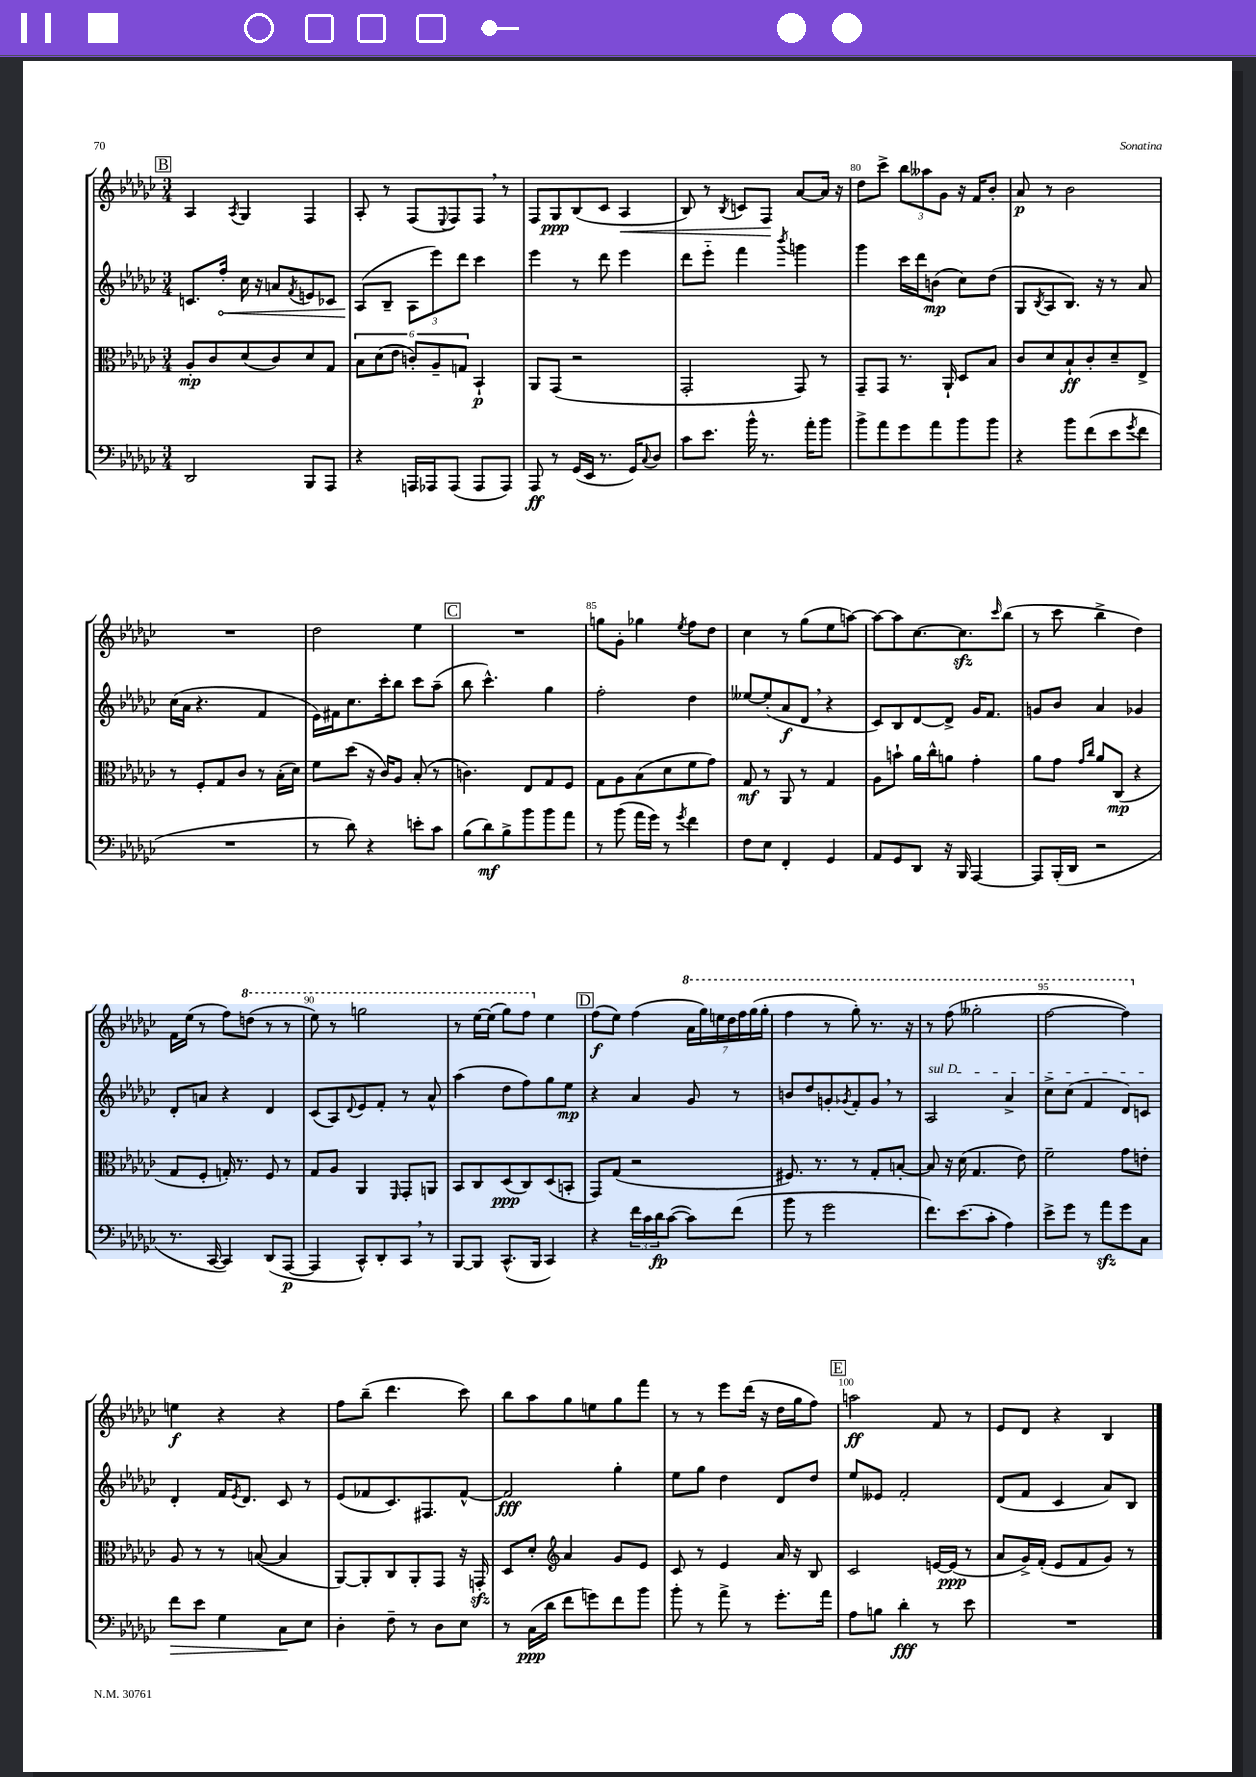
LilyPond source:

<<
\new StaffGroup <<
\new Staff = "s0" {
    \clef treble \key ges \major \numericTimeSignature \time 3/4
    \mark \markup { \box "B" } aes4 \acciaccatura { aes8 } ges4 f4 |
    aes8-. r8 f8( \appoggiatura { ees8 } f8) f8 \breathe r8 |
    f8 ges8\ppp bes8( ces'8 aes4\< |
    bes8) r8 \acciaccatura { bes8 } c'8 f8\! aes'8~ aes'16 r16 |
    des''8 ces'''8-> \tuplet 3/2 { bes''8 aeses''8 ges'8 } r16 f'16 bes'8-. |
    aes'8\p r8 bes'2 |
    R2. |
    des''2 ees''4 |
    \mark \markup { \box "C" } R2. |
    g''8 ges'8-. ges''4 \acciaccatura { ees''8 } f''8 des''8 |
    ces''4 r8 ges''8( ees''8 a''8~) |
    a''8~ a''8 ces''8.~ ces''8.\sfz \grace { ces'''16 } bes''8( |
    r8 ces'''8 bes''4-> des''4) |
    f'16 ees''16( r8 f''8) \ottava #1 d'''8( r8 r8 |
    ees'''8) r8 g'''2 |
    r8 ees'''16~ ees'''16( ges'''8) f'''8 \ottava #0 ees''4 |
    \mark \markup { \box "D" } f''8\f( ees''8) f''4( \tuplet 7/4 { \ottava #1 aes''16 ges'''16) e'''16 des'''16 f'''16 ges'''16( ges'''16-. } |
    f'''4 r8 ges'''8-.) r8. r16 |
    r8 f'''8( geses'''2-. |
    f'''2~ f'''4) \ottava #0 |
    e''4\f r4 r4 |
    f''8 bes''8--( des'''4. ces'''8) |
    bes''8 aes''8 ges''8 e''8 ges''8 f'''8 |
    r8 r8 ees'''8 des'''16( r16 des''16 ges''16 f''8) |
    \mark \markup { \box "E" } a''2\ff f'8 r8 |
    ees'8 des'8 r4 bes4 \bar "|." |
}
\new Staff = "s1" {
    \clef treble \key ges \major \numericTimeSignature \time 3/4
    \mark \markup { \box "B" } c'8. \once \override Hairpin.circled-tip = ##t f''16-.\< ces''16 r16 a'8 \acciaccatura { f'8 } e'8 ces'8 |
    aes8\!( bes8-- \tuplet 3/2 { aes8 ees'''8) des'''8 } ces'''4 |
    ees'''4 r8 des'''8 ees'''4 |
    des'''8 ees'''8-_ f'''4 \acciaccatura { bes'''8 } g'''4 |
    ges'''4 ces'''16 des'''16 b'8\mp( ces''8) des''8( |
    ges8 \acciaccatura { bes8 } aes8 bes8.) r16 r8 aes'8 |
    ces''16( aes'16 r4. f'4 |
    ees'16) fis'16 ces''8. ces'''16-. bes''8 ces'''8 aes''8--( |
    \mark \markup { \box "C" } bes''8 ces'''4.-^) ges''4 |
    f''2-. des''4 |
    eeses''8~ eeses''8-.( aes'8\f des'8 \breathe r4 |
    ces'8) bes8 des'8~ des'8-> ges'16 f'8. |
    g'8 bes'8 aes'4 ges'4 |
    des'8-. a'8 r4 des'4 |
    ces'8( aes8) \appoggiatura { des'8 } ees'8 f'8-. r8 aes'8-^ |
    aes''4( des''8 f''8) ges''8 ees''8\mp |
    \mark \markup { \box "D" } r4 aes'4 ges'8 r8 |
    b'8 des''8 g'8-. \acciaccatura { ges'8 } f'8-. ges'8 \breathe r8 |
    \once \override TextSpanner.bound-details.left.text = \markup { \italic "sul D" } aes2\startTextSpan aes'4-> |
    ces''8-> ces''8( f'4 des'8) c'8\stopTextSpan |
    des'4-. f'16 \acciaccatura { ees'8 } des'8. ces'8 r8 |
    ees'8( fes'8 ces'8.) fis8. fes'8~-^ |
    fes'2\fff ges''4-. |
    ees''8 ges''8 des''4 des'8 des''8 |
    \mark \markup { \box "E" } ees''8 eeses'8 f'2-. |
    des'8( f'8 ces'4 aes'8) bes8 \bar "|." |
}
\new Staff = "s2" {
    \clef alto \key ges \major \numericTimeSignature \time 3/4
    \mark \markup { \box "B" } aes8-.\mp ces'8 des'8( ces'8) des'8 ges8 |
    \tuplet 6/4 { bes8 des'8( ees'8 c'8-.) aes8-- g8 } bes,4-!\p |
    aes,8 ges,8( r2 |
    ges,2-. ges,8) r8 |
    ges,8-- ges,8 r8. aes,16-! des8 bes8 |
    ces'8 des'8 bes8-!\ff ces'8-. des'8-- ees8-> |
    r8 f8-. ges8 ces'8 r8 bes16-.( des'16) |
    f'8 des''8( r16 ces'16) aes8 bes8-.( r8 |
    \mark \markup { \box "C" } c'4.) ees8 ges8 f8 |
    ges8 aes8 bes8( des'8 f'8 ges'8) |
    ges8\mf r8 aes,8 r8 ges4 |
    aes8 b'8-! aes'16 ces''16-^ a'8 ges'4-. |
    aes'8 ges'8 \grace { ges'16 ces''16 } aes'8 ces8\mp( r4 |
    ges8 f8-. g16-.) r8. f8 r8 |
    ges8 aes8 aes,4 \grace { f,16 } ges,8-. a,8 |
    bes,8 ces8 des8\ppp( ces8) des8( b,8-. |
    \mark \markup { \box "D" } ges,8) ges8( r2 |
    fis8.) r8. r8 ges8-. b8~-. |
    b8 r16 des'16( ges4. ees'8) |
    f'2-- ges'8 e'8-. |
    aes8 r8 r8 b8~( b4 |
    aes,8~) aes,8-. ces8 aes,8-. ges,8 r16 g,16-.\sfz |
    des8 des'8-. \clef treble aes'4 ges'8 ees'8 |
    ces'8 r8 ees'4 aes'16 r16 bes8 |
    \mark \markup { \box "E" } ces'2 e'16~ e'16\ppp( r8 |
    aes'8 ges'16->) f'16-.( ees'8 f'8 ges'8) r8 \bar "|." |
}
\new Staff = "s3" {
    \clef bass \key ges \major \numericTimeSignature \time 3/4
    \mark \markup { \box "B" } des,2 bes,,8 aes,,8 |
    r4 a,,16 aes,,16 aes,,8( aes,,8 aes,,8) |
    aes,,8\ff r8 ges,16( ees,16 r8. ges,16) \appoggiatura { ces8 } des8 |
    ces'8 ees'8. bes'16-^ r8. aes'16-. bes'8 |
    bes'8-> aes'8 ges'8 aes'8 bes'8 bes'8 |
    r4 bes'8 f'8( ees'8 \acciaccatura { ges'8 } f'8 |
    R2. |
    r8 des'8) r4 e'8-. ces'8 |
    \mark \markup { \box "C" } bes8( des'8\mf) bes8-> bes'8 bes'8 aes'8 |
    r8 bes'8( aes'16 ges'16) r8 \acciaccatura { ges'8 } f'4 |
    f8 ees8 f,4-. ges,4 |
    aes,8 ges,8 des,8 r16 bes,,16 aes,,4~ |
    aes,,8 bes,,16-.( des,16 r2 |
    r8. ces,16~ ces,4) des,8( aes,,8~\p |
    aes,,4 ces,8-^) des,8-. ces,8 \breathe r8 |
    bes,,8~ bes,,8 ces,8.-^( bes,,16 ces,4) |
    \mark \markup { \box "D" } r4 \tuplet 3/2 { f'16 ces'16 des'16\fp } ces'8~( ces'8) f'8( |
    bes'8 r8 ges'2 |
    f'8.) ees'8.( ces'8-. aes4) |
    ees'8-> ges'8 r8 aes'8\sfz ges'8 ces8 |
    f'8\> ees'8 ges4 ces8\! ees8 |
    des4-. f8-- r8 des8 ees8 |
    r8 ces16\ppp( des'16 f'8 g'8) f'8 bes'8 |
    bes'8-. r8 aes'8-> r8 ges'8.-. aes'16 |
    \mark \markup { \box "E" } aes8 b8 des'4-.\fff r8 ees'8 |
    R2. \bar "|." |
}
>>
>>
\layout { \context { \Score currentBarNumber = #76 \override BarNumber.break-visibility = ##(#f #t #t) barNumberVisibility = #(every-nth-bar-number-visible 5) } }
